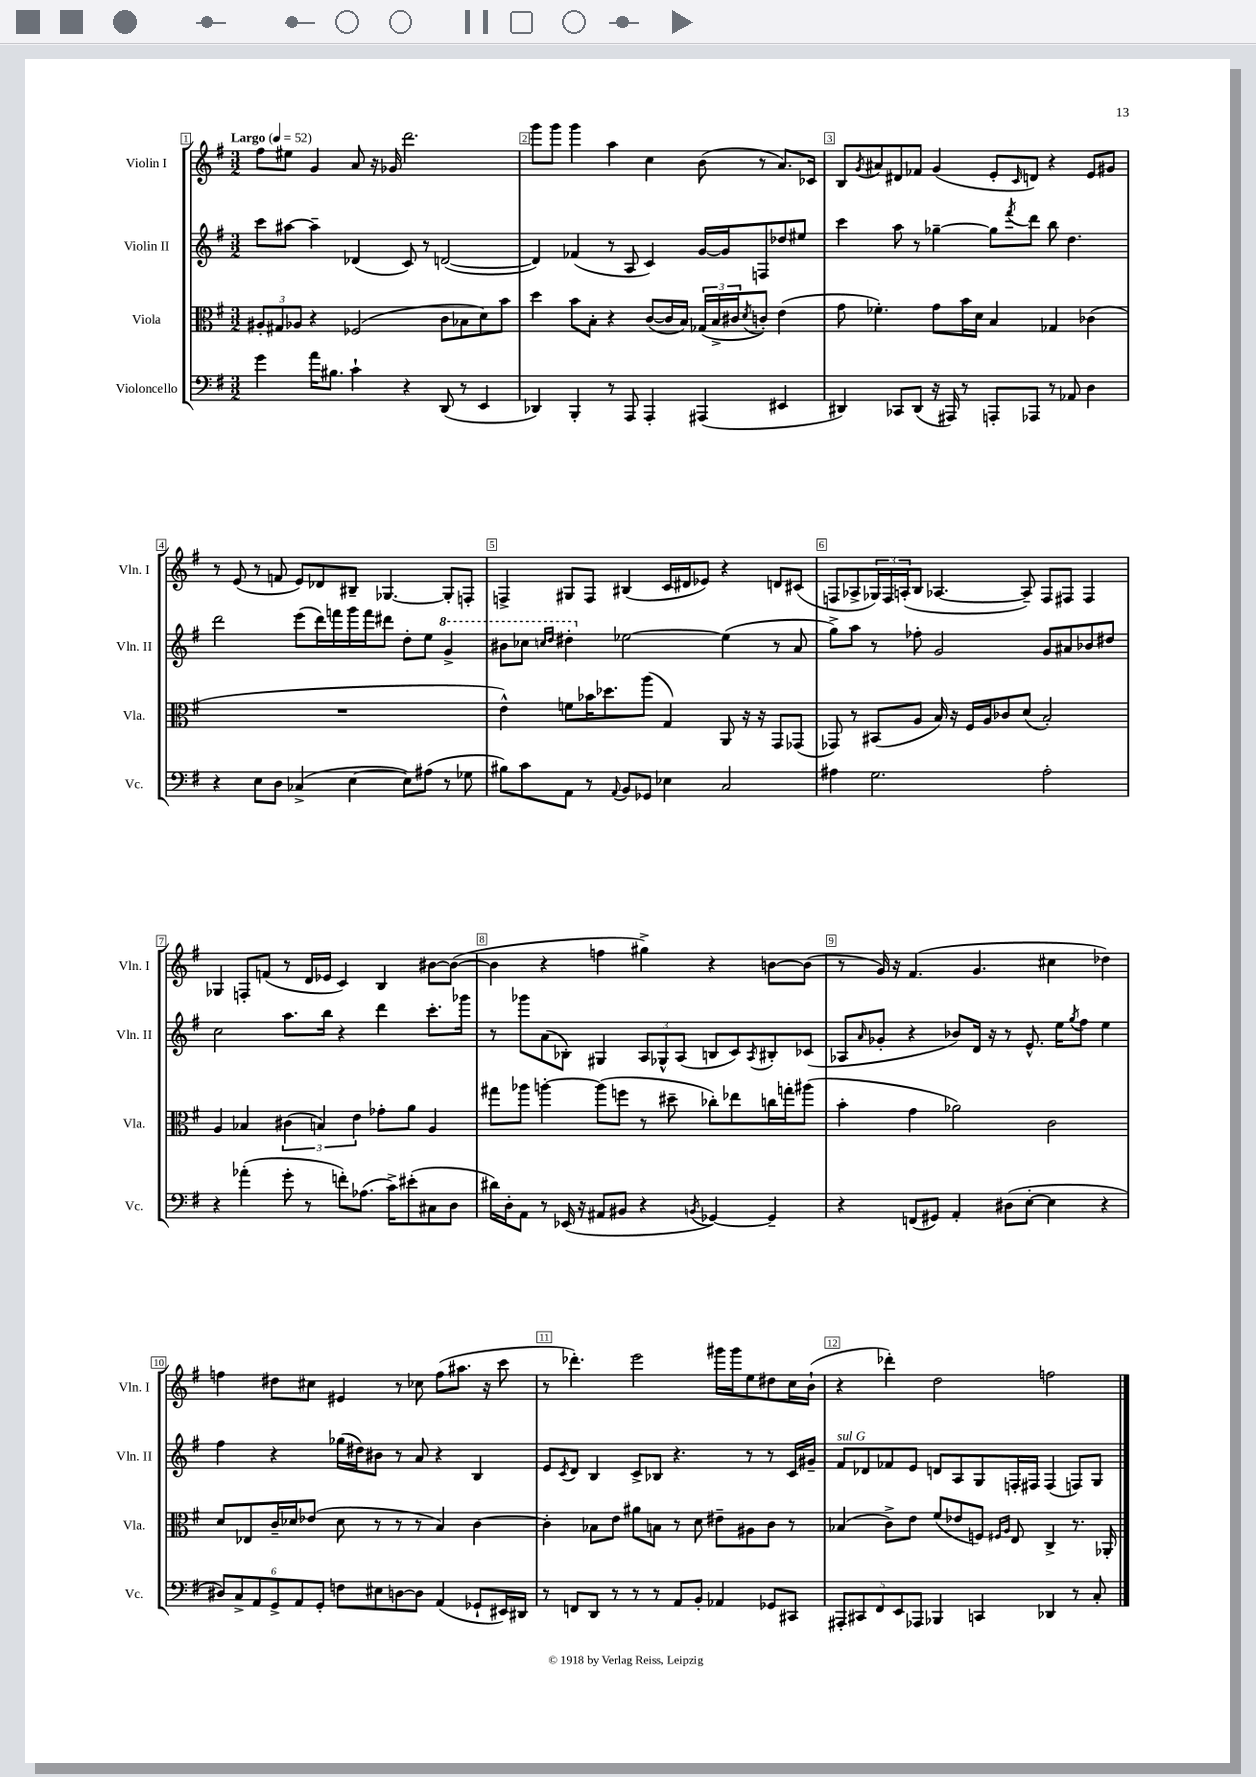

**kern	**kern	**kern	**kern
*staff4	*staff3	*staff2	*staff1
*clefF4	*clefC3	*clefG2	*clefG2
*k[f#]	*k[f#]	*k[f#]	*k[f#]
*M3/2	*M3/2	*M3/2	*M3/2
*MM52	*MM52	*MM52	*MM52
4g\	12A#'/L	8ccc\L	8ff#\L
.	12G#/	.	.
.	.	[8aa#\J	8ee#\J
.	12A-/J	.	.
16a\LK	4r	4aa#~\]	4g/
8.B#\J	.	.	.
4c`\	(2F-/	(4d-/	8a/
.	.	.	16r
.	.	.	16g-/
4r	.	8c/)	2.ddd\
.	.	8r	.
(8DD/	8c\L	([2d/	.
8r	8B-\	.	.
4EE/	8d\)	.	.
.	8b\J	.	.
=	=	=	=
4DD-/)	4dd\	4d/])	8ggg\L
.	.	.	8ggg\J
4BBB'/	8b\L	(4f-/	4ggg\
.	8B'\J	.	.
8r	4r	8r	4aa\
8AAA/	.	8A/	.
4AAA'/	([8c/L	4c/)	4cc\
.	16c/]L	.	.
.	16B/JJ)	.	.
(4AAA#/	(24G-/LL	[16g/LL	(8b\
.	24B^/	.	.
.	.	16g/]J	.
.	24c#/J	.	.
.	8qd/	.	.
.	8c'/J)	8F/	8r
4EE#/	(4e\	8dd-/	8.a/L)
.	.	8ee#/J	.
.	.	.	16c-/Jk
=	=	=	=
4DD#/)	8g\	4ccc\	8B/L
.	.	.	8qg/
.	4.f-'\)	.	8a#/
8CC-/L	.	8aa\	8d#/
(8DD#/J	.	8r	8f-/J
16r	8g\L	[4gg-~\	(4g/
16AAA#/)	.	.	.
8r	16b\L	.	.
.	16d\JJ	.	.
8AAA'/L	4B/	8gg-\]L	8e'/L
.	.	8qfff#/	16qqc/
8AAA-/J	.	8ddd\J	8d/J)
8r	4G-/	8bb\	4r
8AA-/	.	4.dd\	.
4D\	(4c-\	.	8e/L
.	.	.	8g#/J
=	=	=	=
4r	1.r	2ddd\	8r
.	.	.	(8e/
8E\L	.	.	8r
8D\J	.	.	8f/
(4C-^/	.	(8eee\L	8e/L)
.	.	16ddd\L)	8d-/
.	.	16fff\	.
[4E\	.	16ggg\	8B#~/J
.	.	16fff\J	.
.	.	8ddd#\J	[4.G-/
8E\]L)	.	8dd'\L	.
(8A#\J	.	8ee\J	.
8r	.	4gg^/	8G-'/]L
8G-\	.	.	8F'/J
=	=	=	=
8B#\L)	4e^^\)	8bb#\L	4F^/
8c\	.	8ccc-\J	.
.	.	16qqccc/LL	.
.	.	16qqddd/JJ	.
8AA\J	8f\L	4ddd#'\	8G#/L
8r	16b-\K	.	8F/J
.	8.dd-\	.	.
8qqAA/	.	.	.
8BB/L	.	[2ee-\	(4B#/
8GG-/J	(8aa\J	.	.
4E-\	4G/)	.	16c/LL
.	.	.	16d#/J
.	.	.	8e-/J)
2C/	8AA/	(4ee-\]	4r
.	16r	.	.
.	16r	.	.
.	8GG/L	8r	8d/L
.	(8GG-/J	8a/	(8c#/J
=	=	=	=
4A#\	8GG-/)	8gg^\L)	8F/L
.	8r	8aa\J	8A-^/
2.G\	(8BB#/L	8r	24G-/L)
.	.	.	24F/
.	.	.	(24A'/J
.	8A/J	8ff-'\	8B/J
.	16B/)	2g/	[4.A-/
.	16r	.	.
.	16F#/LL	.	.
.	16A/J	.	.
.	8c-/	.	.
.	(8d/J	.	8A-~/])
2A#'\	2B'/)	8g/L	8F/L
.	.	8a#/	8F#/J
.	.	8b-/	4F#/
.	.	8dd#/J	.
=	=	=	=
4r	4A/	2cc\	4G-/
(4a-'\	4B-/	.	8F'/L
.	.	.	(8f/J
8g'\	(6c#\	8.aa\L	8r
8r	.	.	16d/LL
.	6B/)	.	.
.	.	16bb\Jk	16e-/JJ
8f'\L)	.	4r	4c/)
.	6e\	.	.
(8.A-\J	.	.	.
.	8g-'\L	4ddd\	4B/
16c^\LK)	.	.	.
(8e#'\	8a\J	.	.
8C#\	4A/	8.ccc'\L	[8b#\L
8D\J	.	.	(8b#\_J
.	.	16ggg-\Jk	.
=	=	=	=
16d#\LL)	8gg#\L	8r	4b#\]
16D'\J	.	.	.
8AA\J	8aa-\J	8ggg-\L	.
8r	[4aa'\	(8a\	4r
(16EE-/	.	8B-'\J)	.
16r	.	.	.
8AA#/L	(8aa\]L	4G#/	4ff\
8BB#/J	8ff\J	.	.
4r	8r	12A/L	4gg#^\)
.	.	12G-^^/	.
.	8dd#~\	.	.
.	.	(12A/J	.
8qBB/	.	.	.
[4GG-/)	8cc-'\L)	8B/L	4r
.	8ee-\	8c/)	.
.	.	8qA/	.
4GG-~/]	16cc\L	8B#'/	[8b\L
.	16gg'\J	.	.
.	(8aa#\J	(8c-/J	(8b\]J
=	=	=	=
4r	4b'\	8A-/L	8r
.	.	16qqa/	.
.	.	8g-'/J	16g/)
.	.	.	16r
(8FF/L	4g\	4r	(4.f#/
8GG#/J)	.	.	.
4AA'/	2a-\)	8b-/L)	.
.	.	16d/Jk	4.g/
.	.	16r	.
(8D#\L	.	8r	.
[8E'\J	.	8.e^^/	.
4E\]	2c\	.	4cc#\
.	.	16ee\LK	.
.	.	8qgg/	.
.	.	8ff#\J	.
4r	.	4ee\	4dd-\)
=	=	=	=
12D#/L)	8d/L	4ff#\	4ff\
12C^/	.	.	.
.	8E-/	.	.
12AA/	.	.	.
12GG^/	16c~/L	4r	8dd#\L
.	16d-/J	.	.
12AA/	.	.	.
.	(8e-/J	.	8cc#\J
12GG'/J	.	.	.
8F\L	8d-\	(16gg-\LL	4e#/
.	.	16dd#\J)	.
8E#\	8r	8b#\J	.
[8D\	8r	8r	8r
8D\]J	8r	8a/	8cc-\
(4AA/	4B/)	4r	(8ff\L
.	.	.	8.aa#\J
8GG-`/L	[4c\	4B/	.
.	.	.	16r
16EE#/L)	.	.	8ccc\
16DD#/JJ	.	.	.
=	=	=	=
8r	4c'\]	8e/L	8r
.	.	8qc/	.
8FF/L	.	8d/J	4.ddd-'\)
8DD/J	8B-\L	4B/	.
8r	8e\J	.	.
8r	8a#\L	8c^/L	2eee\
8r	8B\J	8B-/J	.
8AA/L	8r	4.r	.
8BB'/J	8d\	.	.
4AA-/	8e#~\L	.	16ggg#\LL
.	.	.	16ggg#\J
.	8A#\	8r	8ee\
8GG-/L	8c\J	8r	8dd#\
8CC#/J	8r	16c/LL	16cc\L
.	.	16g#~/JJ	(16b`\JJ
=	=	=	=
10AAA#'/L	(4B-/	8f#/L	4r
10CC#/	.	.	.
.	.	8d-/	.
10FF#/	.	.	.
.	8c^\L)	8f-/	4ddd-'\)
10EE/	.	.	.
.	8e\J	8e/J	.
10AAA-/J	.	.	.
4BBB-/	(8f#/L	8d/L	2dd\
.	8e-/	8A/	.
4CC/	8F/J)	8G/	.
.	16qqF#/LL	.	.
.	16qqA/JJ	.	.
.	8E/	16F'/L	.
.	.	16F#/JJ	.
4DD-/	4C^/	(4F#/	2ff\
8r	8.r	8F/L)	.
8C'/	.	8G/J	.
.	16AA-'/	.	.
==	==	==	==
*-	*-	*-	*-
